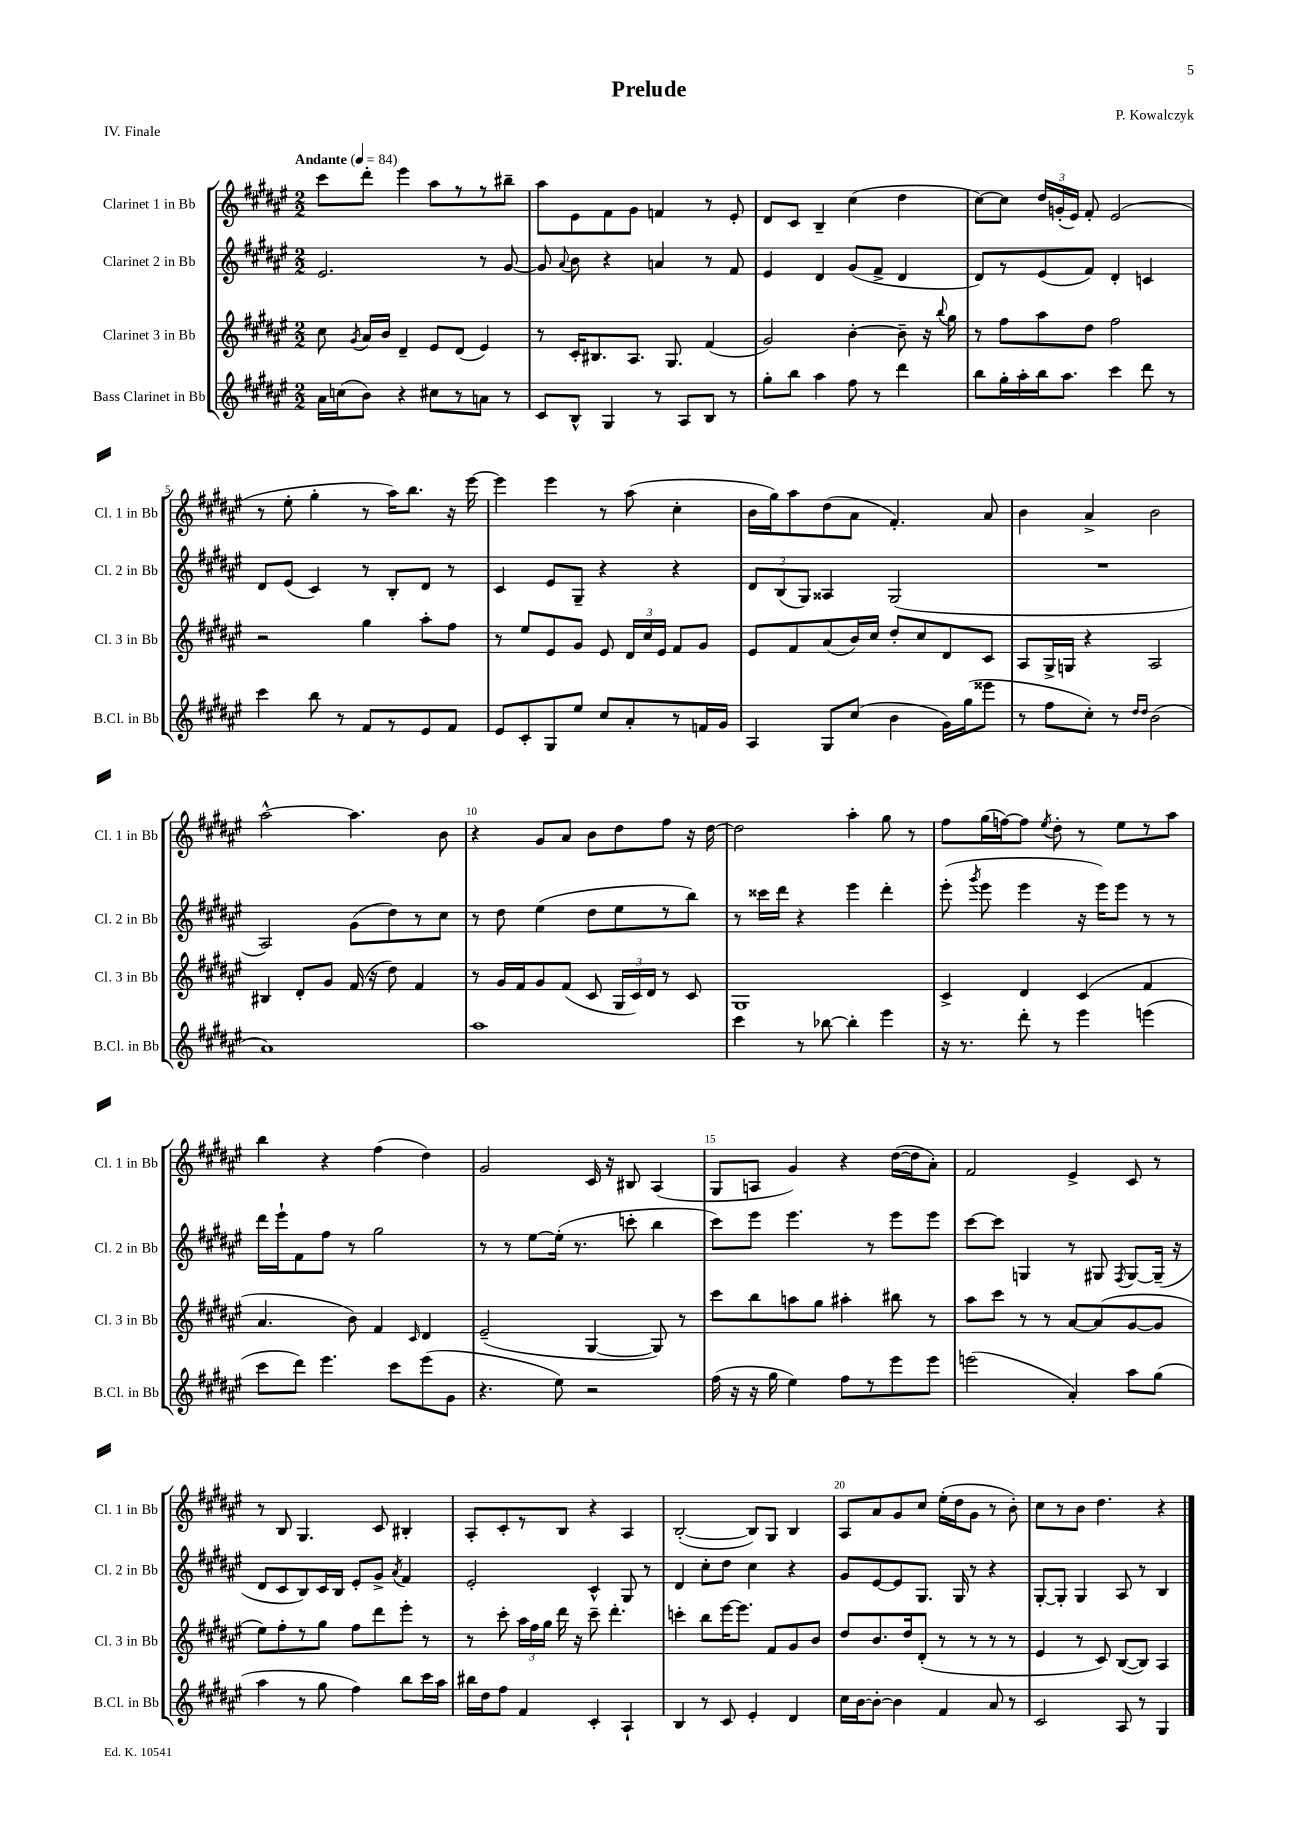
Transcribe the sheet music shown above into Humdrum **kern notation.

**kern	**kern	**kern	**kern
*part4	*part3	*part2	*part1
*staff4	*staff3	*staff2	*staff1
*I"Bass Clarinet in Bb	*I"Clarinet 3 in Bb	*I"Clarinet 2 in Bb	*I"Clarinet 1 in Bb
*I'B.Cl. in Bb	*I'Cl. 3 in Bb	*I'Cl. 2 in Bb	*I'Cl. 1 in Bb
*clefG2	*clefG2	*clefG2	*clefG2
*k[f#c#g#d#a#e#]	*k[f#c#g#d#a#e#]	*k[f#c#g#d#a#e#]	*k[f#c#g#d#a#e#]
*M2/2	*M2/2	*M2/2	*M2/2
*MM84	*MM84	*MM84	*MM84
=1	=1	=1	=1
!	!	!	!LO:TX:a:B:t=Andante
16a#\LL	8cc#\	2.e#/	8ccc#\L
(16ccn\J	.	.	.
.	8qg#/	.	.
8b\J)	16a#/LL	.	8ddd#'\J
.	16b/JJ	.	.
4r	4d#~/	.	4eee#\
8cc#X\L	8e#/L	.	8aa#\L
8r	(8d#/J	.	8r
8an\J	4e#/)	8r	8r
8r	.	[8g#/	8bb#X~\J
=2	=2	=2	=2
8c#/L	8r	8g#/]	8aa#\L
.	.	8qqa#/	.
8B^^/J	16c#'/KL	8b\	8e#\
.	8.B#X/	.	.
4G#/	.	4r	8f#\
.	8.A#/J	.	8g#\J
8r	.	4an/	4fn/
.	8.G#/	.	.
8A#/L	.	.	.
8B/J	(4f#/	8r	8r
8r	.	8f#/	8e#'/
=3	=3	=3	=3
8gg#'\L	2g#/)	4e#/	8d#/L
8bb\J	.	.	8c#/J
4aa#\	.	4d#/	4B~/
8ff#\	[4b'\	(8g#/L	(4cc#\
8r	.	8f#^/J	.
4ddd#\	8b~\]	4d#/	4dd#\
.	16r	.	.
.	8qqbb/	.	.
.	16gg#\	.	.
=4	=4	=4	=4
8bb\L	8r	8d#/L)	[8cc#\L)
16gg#'\L	8ff#\L	8r	8cc#\J]
16aa#'\	.	.	.
16bb\J	8aa#\	(8e#/	24dd#/LL
.	.	.	(24gn'/
8.aa#\J	.	.	.
.	.	.	24e#/JJ)
.	8dd#\J	8f#/J)	8f#'/
4ccc#\	2ff#\	4d#'/	(2e#/
8ddd#\	.	4cn/	.
8r	.	.	.
!!LO:LB:g=z
=5	=5	=5	=5
4ccc#\	2r	8d#/L	8r
.	.	(8e#/J	8ee#'\
8bb\	.	4c#/)	4gg#'\
8r	.	.	.
8f#/L	4gg#\	8r	8r
8r	.	8B'/L	16aa#\KL)
.	.	.	8.bb\J
8e#/	8aa#'\L	8d#/J	.
8f#/J	8ff#\J	8r	16r
.	.	.	[16eee#\
=6	=6	=6	=6
8e#/L	8r	4c#/	4eee#\]
8c#'/	8ee#/L	.	.
8G#/	8e#/	8e#/L	4eee#\
8ee#/J	8g#/J	8G#~/J	.
8cc#/L	8e#/	4r	8r
8a#'/	24d#/LL	.	(8aa#\
.	24cc#/	.	.
.	24e#/JJ	.	.
8r	8f#/L	4r	4cc#'\
16fn/L	8g#/J	.	.
16g#/JJ	.	.	.
=7	=7	=7	=7
4A#/	8e#/L	12d#/L	16b\LL
.	.	.	16gg#\J)
.	.	(12B/	.
.	8f#/	.	8aa#\
.	.	12G#/J)	.
8G#/L	(8a#/	4A##X/	(8dd#\
(8cc#/J	16b/L)	.	8a#\J
.	16cc#/JJ	.	.
4b\	8dd#'/L	(2G#/	4.f#'/)
.	8cc#/	.	.
16g#\LL)	8d#/	.	.
(16gg#\J	.	.	.
8eee##X\J	8c#/J	.	8a#/
=8	=8	=8	=8
8r	8A#/L	1r	4b\
8ff#\L	16G#^/L	.	.
.	16Gn/JJ	.	.
8cc#'\J)	4r	.	4a#^/
8r	.	.	.
16qqdd#/LL	.	.	.
16qqdd#/JJ	.	.	.
(2b\	2A#/	.	2b\
!!LO:LB:g=z
=9	=9	=9	=9
1a#)	4B#X/	2A#/)	[2aa#^^\
.	8d#'/L	.	.
.	8g#/J	.	.
.	(16f#/	(8g#\L	4.aa#\]
.	16r	.	.
.	8dd#\)	8dd#\)	.
.	4f#/	8r	.
.	.	8cc#\J	8b\
=10	=10	=10	=10
1aa#	8r	8r	4r
.	16g#/LL	8dd#\	.
.	16f#/J	.	.
.	8g#/	(4ee#\	8g#/L
.	(8f#/J	.	8a#/J
.	8c#/	8dd#\L	8b\L
.	24G#/LL	8ee#\	8dd#\
.	24c#/)	.	.
.	24d#/JJ	.	.
.	8r	8r	8ff#\J
.	8c#/	8bb\J)	16r
.	.	.	[16dd#\
=11	=11	=11	=11
4ccc#\	1G#	8r	2dd#\]
.	.	16ccc##X\LL	.
.	.	16ddd#\JJ	.
8r	.	4r	.
[8bb-X\	.	.	.
4bb-'\]	.	4eee#\	4aa#'\
4eee#\	.	4ddd#'\	8gg#\
.	.	.	8r
=12	=12	=12	=12
16r	4c#^/	(8eee#'\	8ff#\L
8.r	.	.	.
.	.	8qggg#/	.
.	.	8eee#\	(16gg#\L
.	.	.	[16ffn\J)
8ddd#'\	4d#/	4eee#\	8ff\J]
.	.	.	8qee#/
8r	.	.	8dd#'\
4eee#\	(4c#/	16r	8r
.	.	16eee#\KL)	.
.	.	8eee#\J	8ee#\L
(4eeen\	4f#/	8r	8r
.	.	8r	8aa#\J
!!LO:LB:g=z
=13	=13	=13	=13
8ccc#\L	4.a#/	16ddd#\LL	4bb\
.	.	16eee#`\J	.
8ddd#\J)	.	8f#\	.
4.eee#\	.	8ff#\J	4r
.	8b\)	8r	.
.	4f#/	2gg#\	(4ff#\
8ccc#\L	.	.	.
.	16qqc#/	.	.
(8eee#\	4d#/	.	4dd#\)
8g#\J	.	.	.
=14	=14	=14	=14
4.r	(2e#~/	8r	2g#/
.	.	8r	.
.	.	[8ee#\L	.
8ee#\)	.	(16ee#'\Jk]	.
.	.	8.r	.
2r	[4G#/	.	16c#/
.	.	.	16r
.	.	8cccn'\	8B#X/
.	8G#/])	4bb\	(4A#/
.	8r	.	.
=15	=15	=15	=15
(16ff#\	8ccc#\L	8ccc#\L)	8G#/L
16r	.	.	.
16r	8bb\	8eee#\J	8An/J
16gg#\	.	.	.
4ee#\)	8aan\	4.eee#\	4g#/)
.	8gg#\J	.	.
8ff#\L	4aa#X'\	.	4r
8r	.	8r	.
8eee#\	8bb#X\	8eee#\L	([16dd#\LL
.	.	.	16dd#\J]
8eee#\J	8r	8eee#\J	8a#'\J)
=16	=16	=16	=16
(2eeen\	8aa#\L	[8ccc#\L	2f#/
.	8ccc#\J	8ccc#\J]	.
.	8r	4Gn/	.
.	8r	.	.
4a#'/)	[8a#/L	8r	4e#^/
.	(8a#/]	8G#X/	.
.	.	8qF#/	.
8aa#\L	[8g#/	[8G#/L	8c#/
(8gg#\J	8g#/J]	(16G#~/Jk]	8r
.	.	16r	.
!!LO:LB:g=z
=17	=17	=17	=17
4aa#\	8ee#\L)	8d#/L	8r
.	8ff#'\	8c#/	8B/
8r	8r	8B/)	4.G#/
8gg#\	8gg#\J	16c#/L	.
.	.	16B/JJ	.
4ff#\)	8ff#\L	8e#'/L	.
.	8ddd#\	8g#^/J	8c#/
.	.	8qa#/	.
8bb\L	8eee#'\J	4f#/	4B#X'/
16ccc#\L	8r	.	.
16aa#\JJ	.	.	.
=18	=18	=18	=18
16bb#X\LL	8r	2e#'/	8A#'/L
16dd#\J	.	.	.
8ff#\J	8ccc#'\	.	8c#'/
4f#/	24aa#\LL	.	8r
.	24ff#\	.	.
.	24gg#\JJ	.	.
.	16ddd#\	.	8B/J
.	16r	.	.
4c#'/	8ccc#~\	4c#^^/	4r
.	4.ddd#'\	.	.
4A#`/	.	8G#/	4A#/
.	.	8r	.
=19	=19	=19	=19
4B/	4cccn'\	4d#/	([2B'/
8r	8bb\L	8cc#'\L	.
8c#/	[16eee#\K	8dd#\J	.
.	8.eee#\J]	.	.
4e#'/	.	4cc#\	8B/L])
.	8f#/L	.	8G#/J
4d#/	8g#/	4r	4B/
.	8b/J	.	.
=20	=20	=20	=20
16cc#\LL	8dd#/L	8g#/L	8A#/L
[16b\J	.	.	.
8b'\J_	8.b/	[8e#/	8a#/
4b\]	.	8e#/]	8g#/
.	16dd#/k	.	.
.	(8d#'/J	8.G#/J	8cc#/J
4f#/	8r	.	(16ee#'\LL
.	.	16G#/	16dd#\J
.	8r	8r	8g#\J
8a#/	8r	4r	8r
8r	8r	.	8b'\)
=21	=21	=21	=21
2c#/	4e#/	[8G#'/L	8cc#\L
.	.	8G#'/J]	8r
.	8r	4G#/	8b\J
.	8c#/)	.	4.dd#\
8A#/	([8B/L	8A#/	.
8r	8B/J])	8r	.
4G#/	4A#/	4B/	4r
==	==	==	==
*-	*-	*-	*-
